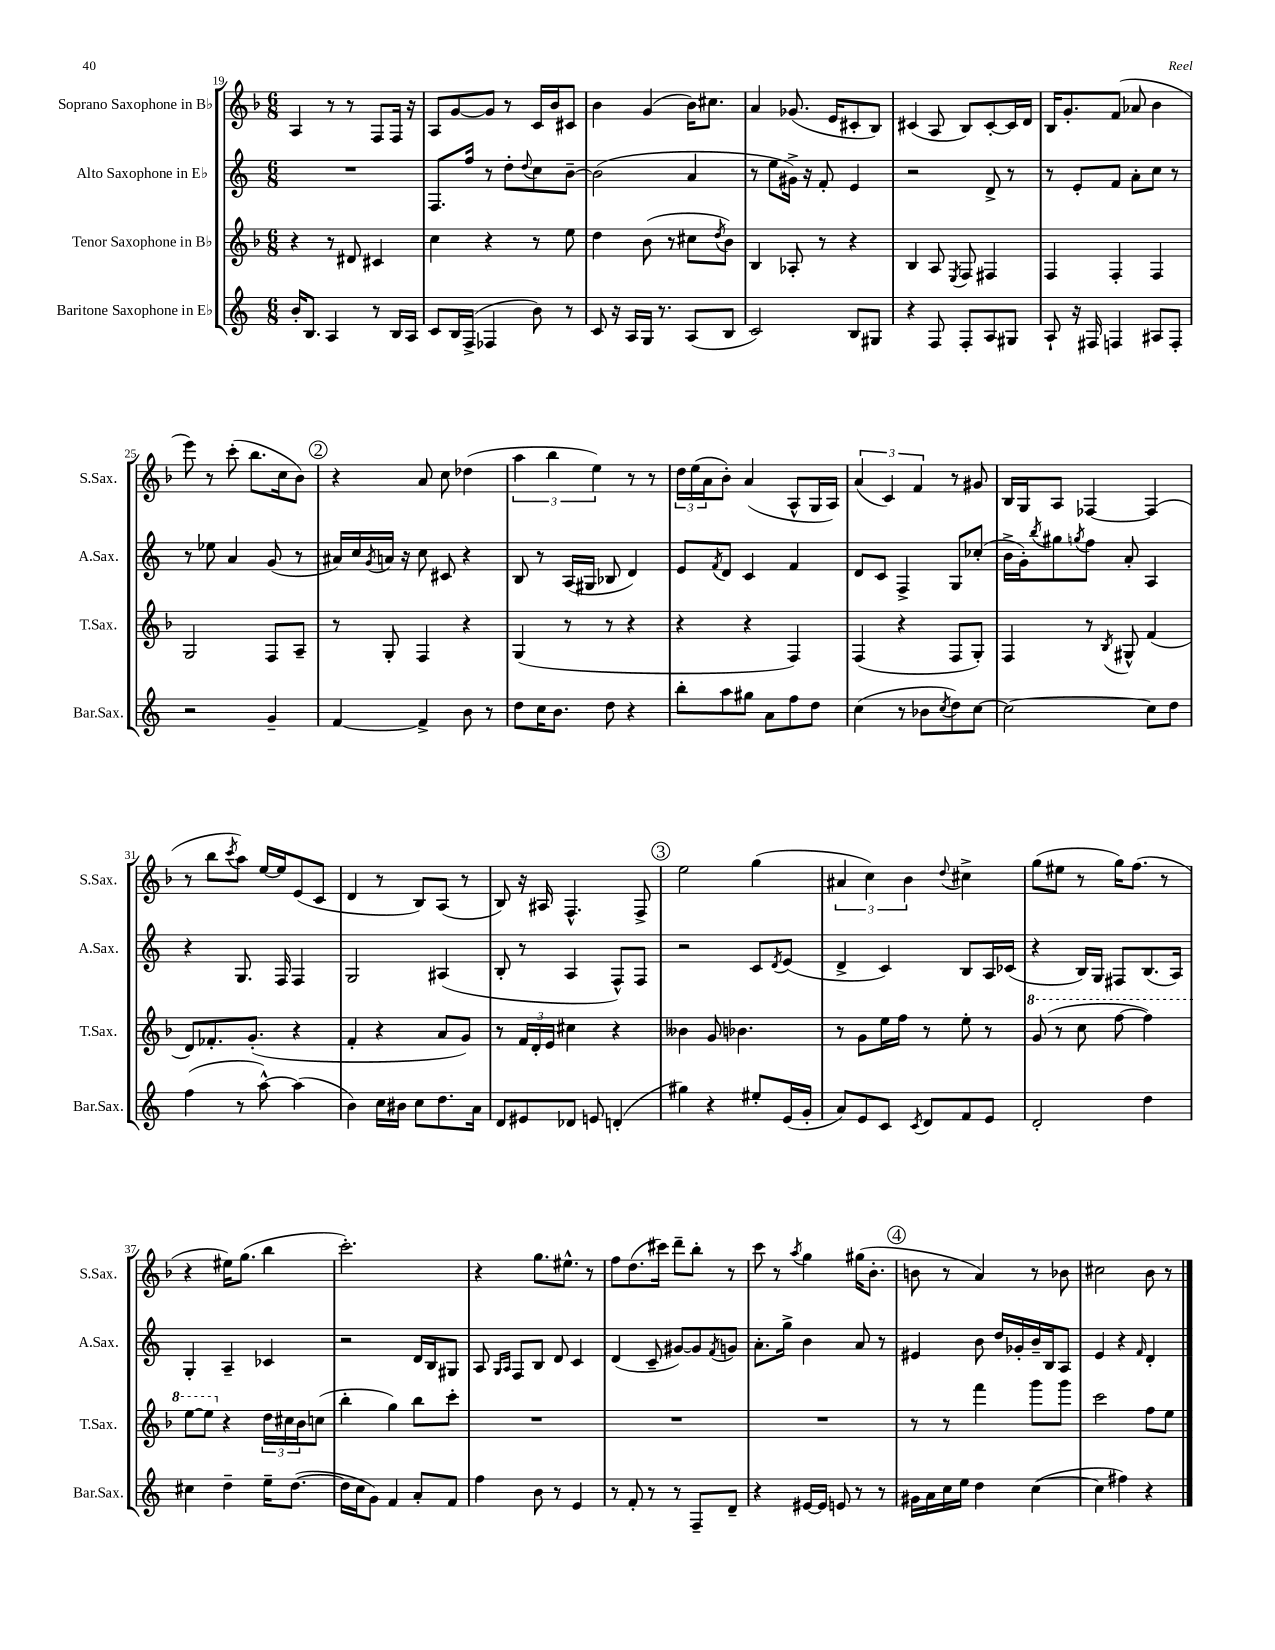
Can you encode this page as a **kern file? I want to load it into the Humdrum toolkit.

**kern	**kern	**kern	**kern
*staff4	*staff3	*staff2	*staff1
*clefG2	*clefG2	*clefG2	*clefG2
*k[]	*k[b-]	*k[]	*k[b-]
*M6/8	*M6/8	*M6/8	*M6/8
16b'	4r	2.r	4A
8.B	.	.	.
4A	8r	.	8r
.	8d#	.	8r
8r	4c#	.	8F
16B	.	.	16F
16A	.	.	16r
=	=	=	=
8c	4cc	8.F	8A
16B	.	.	[8g
(16F^	.	16ff	.
4F-	4r	8r	8g]
.	.	8dd'	8r
.	.	8qqdd	.
8b)	8r	8cc	16c
.	.	.	16b-
8r	8ee	[8b~	8c#
=	=	=	=
8c	4dd	(2b]	4b-
16r	.	.	.
16A	.	.	.
16G	(8b-	.	(4g
8.r	.	.	.
.	8r	.	.
(8A	8cc#	4a	16b-)
.	.	.	8.cc#
.	8qdd	.	.
8B	8b-)	.	.
=	=	=	=
2c)	4B-	8r	4a
.	.	8ee	.
.	8A-'	16g#^)	(8.g-
.	.	16r	.
.	8r	8f'	.
.	.	.	16e
8B	4r	4e	8c#'
8G#	.	.	8B-)
=	=	=	=
4r	4B-	2r	(4c#
8F	8A	.	8A
.	8qE	.	.
8F'	8F	.	8B-)
8A	4F#	8d^	[8c#'
8G#	.	8r	16c#]
.	.	.	16d
=	=	=	=
8A`	4F	8r	16B-
.	.	.	8.g'
16r	.	8e'	.
16F#	.	.	.
4F	4F'	8f	(8f
.	.	8a'	8a-
8A#	4F	8cc	4b-
8F'	.	8r	.
=	=	=	=
2r	2G	8r	8eee)
.	.	8ee-	8r
.	.	4a	(8ccc'
.	.	.	8.bb-
4g~	8F	(8g	.
.	.	.	16cc
.	8A~	8r	8b-)
=	=	=	=
[4f	8r	16a#)	4r
.	.	16cc	.
.	.	8qg	.
.	8G'	16a	.
.	.	16r	.
4f^]	4F	8cc	8a
.	.	8c#	8cc
8b	4r	4r	(4dd-
8r	.	.	.
=	=	=	=
8dd	(4G	8B	6aa
16cc	.	8r	.
.	.	.	6bb-
8.b	.	.	.
.	8r	(16A	.
.	.	16G#	.
.	.	.	6ee)
8dd	8r	8B-	.
4r	4r	4d)	8r
.	.	.	8r
=	=	=	=
8bb'	4r	8e	24dd
.	.	.	(24ee
.	.	.	24a
.	.	8qf	.
8aa	.	8d	8b-')
8gg#	4r	4c	(4a
8a	.	.	.
8ff	4F)	4f	8A^^
8dd	.	.	16G
.	.	.	16A)
=	=	=	=
(4cc	(4F	8d	(6a
.	.	8c	.
.	.	.	6c)
8r	4r	4F^	.
.	.	.	6f
8b-	.	.	.
8qcc	.	.	.
8dd)	8F	8G	8r
[8cc	8G')	(8cc-'	8g#
=	=	=	=
2cc_	4F	16b^	16B-
.	.	16g')	16G
.	.	8qbb	.
.	.	8gg#	8A
.	.	8qgg	.
.	8r	8ff	[4F-
.	8qB-	.	.
.	8G#^^	8a'	.
8cc]	(4f	4A	(4F-]
8dd	.	.	.
=	=	=	=
(4ff	8d)	4r	8r
.	8.f-'	.	8bb-
.	.	.	8qccc
8r	.	8.G	8aa)
.	(8.g'	.	.
[8aa^^)	.	.	[16ee
.	.	16F	16ee]
(4aa]	4r	4F	(8e
.	.	.	8c
=	=	=	=
4b)	4f'	2G	4d
16cc	4r	.	8r
16b#	.	.	.
8cc	.	.	8B-)
8.dd	8a	(4A#	(8A
.	8g)	.	8r
16a	.	.	.
=	=	=	=
8d	8r	8B'	8B-)
8e#	24f	8r	16r
.	24d'	.	.
.	.	.	16A#
.	24e	.	.
8d-	4cc#	4A	4.F^^
8e	.	.	.
(4d'	4r	8F^^)	.
.	.	8F	8F^
=	=	=	=
4gg#)	4b--	2r	2ee
4r	8g	.	.
.	4.b-	.	.
8ee#'	.	8c	(4gg
.	.	8qd	.
(16e	.	(8e	.
16g'	.	.	.
=	=	=	=
8a)	8r	4d^	6a#
8e	8g	.	.
.	.	.	6cc)
8c	16ee	4c)	.
.	16ff	.	.
.	.	.	6b-
8qc	.	.	.
8d	8r	.	.
.	.	.	8qqdd
8f	8ee'	8B	4cc#^
8e	8r	16A	.
.	.	(16c-	.
=	=	=	=
2d'	(8gg	4r	(8gg
.	8r	.	8ee#
.	8ccc	16B)	8r
.	.	16G	.
.	[8fff	8F#	16gg)
.	.	.	(8.ff
4dd	4fff])	(8.B	.
.	.	.	8r
.	.	16A)	.
=	=	=	=
4cc#	[8eee	4G'	4r
.	8eee]	.	.
4dd~	4r	4A~	16ee#)
.	.	.	(8.gg
16ee~	24dd	4c-	4bb-
.	24cc#	.	.
([8.dd	.	.	.
.	24b-	.	.
.	(8cc	.	.
=	=	=	=
16dd]	4bb-'	2r	2.ccc')
16cc	.	.	.
8g)	.	.	.
4f	4gg)	.	.
8a'	8bb-	16d	.
.	.	16B	.
8f	8ccc'	8G#	.
=	=	=	=
4ff	2.r	8A	4r
.	.	16qqG	.
.	.	16qqA	.
.	.	8F	.
8b	.	8B	8.gg
8r	.	8d	.
.	.	.	8.ee#^^
4e	.	4c	.
.	.	.	8r
=	=	=	=
8r	2.r	(4d	8ff
8f'	.	.	(8.dd
8r	.	8c~	.
.	.	.	16ccc#)
8r	.	[8g#)	8ddd~
8F~	.	8g#]	8bb-'
.	.	8qf	.
8d~	.	8g	8r
=	=	=	=
4r	2.r	8.a'	8ccc
.	.	.	8r
.	.	16gg^	.
.	.	.	8qaa
[16e#	.	4b	4gg
16e#]	.	.	.
8e	.	.	.
8r	.	8a	(16gg#
.	.	.	8.b-'
8r	.	8r	.
=	=	=	=
16g#	8r	4e#	8b
16a	.	.	.
16cc	8r	.	8r
16ee	.	.	.
4dd	4fff	8b	4a)
.	.	16dd	.
.	.	16g-'	.
([4cc	8ggg	16b~	8r
.	.	16B	.
.	8ggg	8A	8b-
=	=	=	=
4cc]	2ccc	4e	2cc#
4ff#)	.	4r	.
.	.	16qqf	.
4r	8ff	4d'	8b-
.	8ee	.	8r
==	==	==	==
*-	*-	*-	*-
